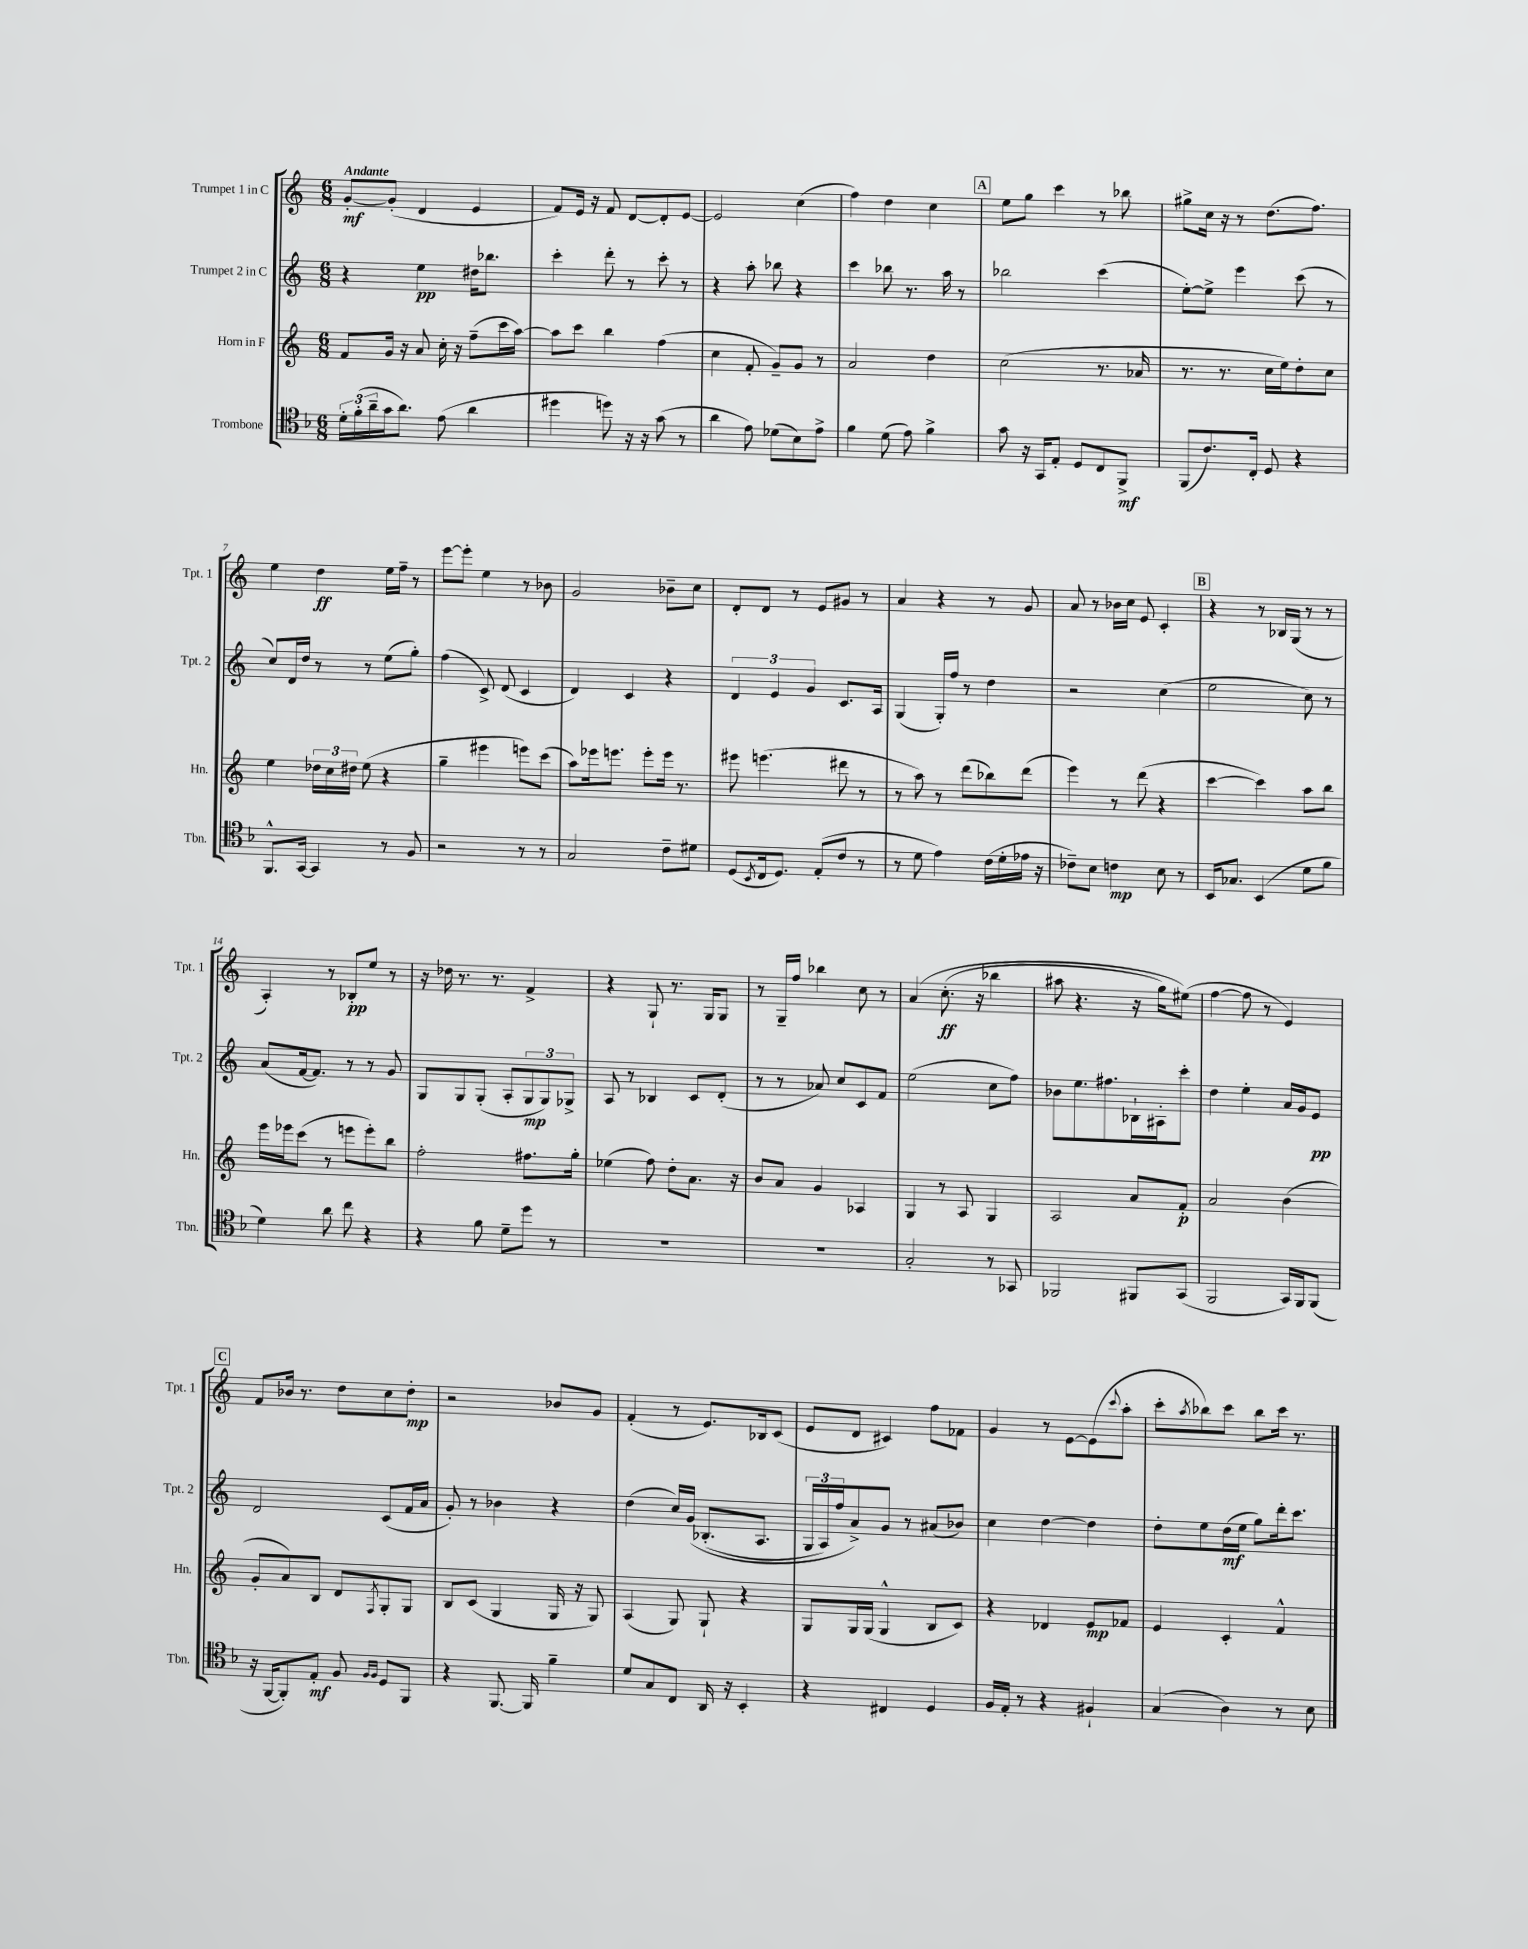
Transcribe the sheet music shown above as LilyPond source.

<<
\new StaffGroup <<
\new Staff = "s0" \with { instrumentName = "Trumpet 1 in C" shortInstrumentName = "Tpt. 1" } {
    \clef treble \key c \major \numericTimeSignature \time 6/8 \tempo "Andante"
    g'8~-.\mf g'8-.( d'4 e'4 |
    f'8) e'16 r16 f'8 d'8~ d'8-. e'8~ |
    e'2 c''4( |
    f''4) d''4 c''4 |
    \mark \markup { \box "A" } e''8 g''8 c'''4 r8 bes''8 |
    gis''8-> c''16 r16 r8 d''8.( f''8.) |
    e''4 d''4\ff e''16 f''16-- r8 |
    e'''8~ e'''8-. e''4 r8 bes'8 |
    g'2 bes'8-- c''8 |
    d'8-. d'8 r8 e'8 gis'8 r8 |
    a'4 r4 r8 g'8 |
    a'8 r8 bes'16 c''16 e'8 c'4-. |
    \mark \markup { \box "B" } r4 r8 bes16 g16( r8 r8 |
    a4-.) r8 bes8-.\pp e''8 r8 |
    r16 des''16 r8. r8. f'4-> |
    r4 g8-! r8. g16 g8 |
    r8 g16-- f''16 bes''4 c''8 r8 |
    a'4\( c''8.-.\ff( r16 bes''4 |
    ais''8 r4. r16 g''16) eis''8(\) |
    f''4~ f''8 r8 e'4) |
    \mark \markup { \box "C" } f'8 bes'16 r8. d''8 c''8 d''8-.\mp |
    r2 bes'8 g'8 |
    f'4-.( r8 e'8.) bes16 c'8( |
    e'8 d'8 cis'4) f''8 fes'8 |
    g'4 r8 e'8~ e'8( \appoggiatura { c'''8 } a''8-. |
    c'''8-. \acciaccatura { a''8 } bes''8) c'''8 bes''8 c'''16 r8. \bar "|." |
}
\new Staff = "s1" \with { instrumentName = "Trumpet 2 in C" shortInstrumentName = "Tpt. 2" } {
    \clef treble \key c \major \numericTimeSignature \time 6/8
    r4 e''4\pp dis''16 bes''8. |
    c'''4-. d'''8-. r8 c'''8-. r8 |
    r4 a''8-. bes''8 r4 |
    c'''4 bes''8 r8. a''16 r8 |
    \mark \markup { \box "A" } bes''2 c'''4( |
    e''8~-.) e''8-> e'''4 c'''8( r8 |
    c''8) d'16 d''16 r8 r8 e''8( g''8-.) |
    f''4( c'8->) d'8( c'4 |
    d'4) c'4 r4 |
    \tuplet 3/2 { d'4 e'4 g'4 } c'8. a16 |
    g4( g16-.) f''16 r8 d''4 |
    r2 c''4( |
    \mark \markup { \box "B" } e''2 c''8) r8 |
    a'8( f'16~ f'8.) r8 r8 g'8 |
    g8 g8 g8-.( a8-. \tuplet 3/2 { g8\mp g8) ges8-> } |
    a8 r8 bes4 c'8 d'8-.( |
    r8 r8 aes'8) c''8 c'8 f'8 |
    e''2( c''8 f''8) |
    bes'8 e''8. fis''8. bes16-! ais16-. c'''8-. |
    d''4 e''4-. a'16 g'16 e'8\pp |
    \mark \markup { \box "C" } d'2 c'8( f'16 a'16 |
    g'8-.) r8 bes'4 r4 |
    d''4( c''16) g'16\( bes8.-.( a8. |
    \tuplet 3/2 { g16 a16) f''16 } a'8->\) g'8 r8 ais'8( bes'8) |
    c''4 d''4~ d''4 |
    d''8-. e''8 d''16\mf( e''16 g''8) d'''16-. c'''8. \bar "|." |
}
\new Staff = "s2" \with { instrumentName = "Horn in F" shortInstrumentName = "Hn." } {
    \clef treble \key c \major \numericTimeSignature \time 6/8
    f'8 g'16 r16 a'8 c''16-. r16 f''8--( c'''16 a''16~) |
    a''8 c'''8 b''4 f''4( |
    c''4 f'8-. g'8--) g'8 r8 |
    a'2 d''4 |
    \mark \markup { \box "A" } c''2( r8. aes'16 |
    r8. r8. c''16 e''16) d''8-. c''8 |
    e''4 \tuplet 3/2 { des''16 c''16 dis''16 } e''8( r4 |
    g''4-- eis'''4 e'''8) c'''8( |
    a''8) ees'''16 e'''8. e'''8-. e'''16 r8. |
    eis'''8 e'''4.( dis'''8 r8 |
    r8 a''8) r8 d'''8( bes''8) d'''8( |
    e'''4) r8 d'''8( r4 |
    \mark \markup { \box "B" } c'''4~ c'''4) a''8 b''8 |
    e'''16 ees'''16 c'''8( r8 e'''8 e'''8-.) b''8 |
    f''2-. fis''8. g''16-. |
    ees''4( f''8) d''8-. a'8. r16 |
    b'8 a'8 g'4 aes4 |
    g4 r8 a8 g4 |
    a2 a'8 f'8-.\p |
    a'2 b'4( |
    \mark \markup { \box "C" } g'8-. a'8) b8 d'8 \acciaccatura { f8 } g8-. g8 |
    b8 c'8( g4 g16 r16 g8) |
    a4( g8) g8-! r4 |
    g8 g16 g16( g4-^ b8 c'8) |
    r4 des'4 e'8\mp fes'8 |
    e'4 c'4-. f'4-^ \bar "|." |
}
\new Staff = "s3" \with { instrumentName = "Trombone" shortInstrumentName = "Tbn." } {
    \clef tenor \key f \major \numericTimeSignature \time 6/8
    \tuplet 3/2 { d'16-. f'16-.( a'16-- } g'16 a'8.) e'8( a'4 |
    dis''4 d''8) r16 r16 g'8( r8 |
    a'4 e'8) des'8( bes8) e'8-> |
    f'4 d'8( e'8) f'4-> |
    \mark \markup { \box "A" } g'8 r16 g,16 e8-. d8 c8 f,8->\mf |
    f,8( c'8.) c16-. d8 r4 |
    f,8.-^ g,16~ g,4 r8 f8 |
    r2 r8 r8 |
    g2 c'8-- dis'8 |
    d8( \acciaccatura { bes,8 } c16 d8.) e8-.( c'8 r8 |
    r8 d'8 e'4) c'16( d'16-. ees'16 r16 |
    ces'8--) bes8 c'4\mp bes8 r8 |
    \mark \markup { \box "B" } bes,16 ges8. bes,4( d'8 f'8 |
    d'4) a'8 c''8 r4 |
    r4 f'8 d'8-- d''8 r8 |
    R2. |
    R2. |
    g2-. r8 ges,8 |
    fes,2 fis,8 g,8( |
    f,2 g,16) f,16 f,8( |
    \mark \markup { \box "C" } r16 f,16~ f,8-.) e8-.\mf f8 \grace { f16 f16 } d8 f,8 |
    r4 f,8.~ f,16 f'4-- |
    d'8 g8 c8 a,16 r16 bes,4-. |
    r4 cis4 d4 |
    f16 e16-. r8 r4 fis4-! |
    g4( a4) r8 bes8 \bar "|." |
}
>>
>>
